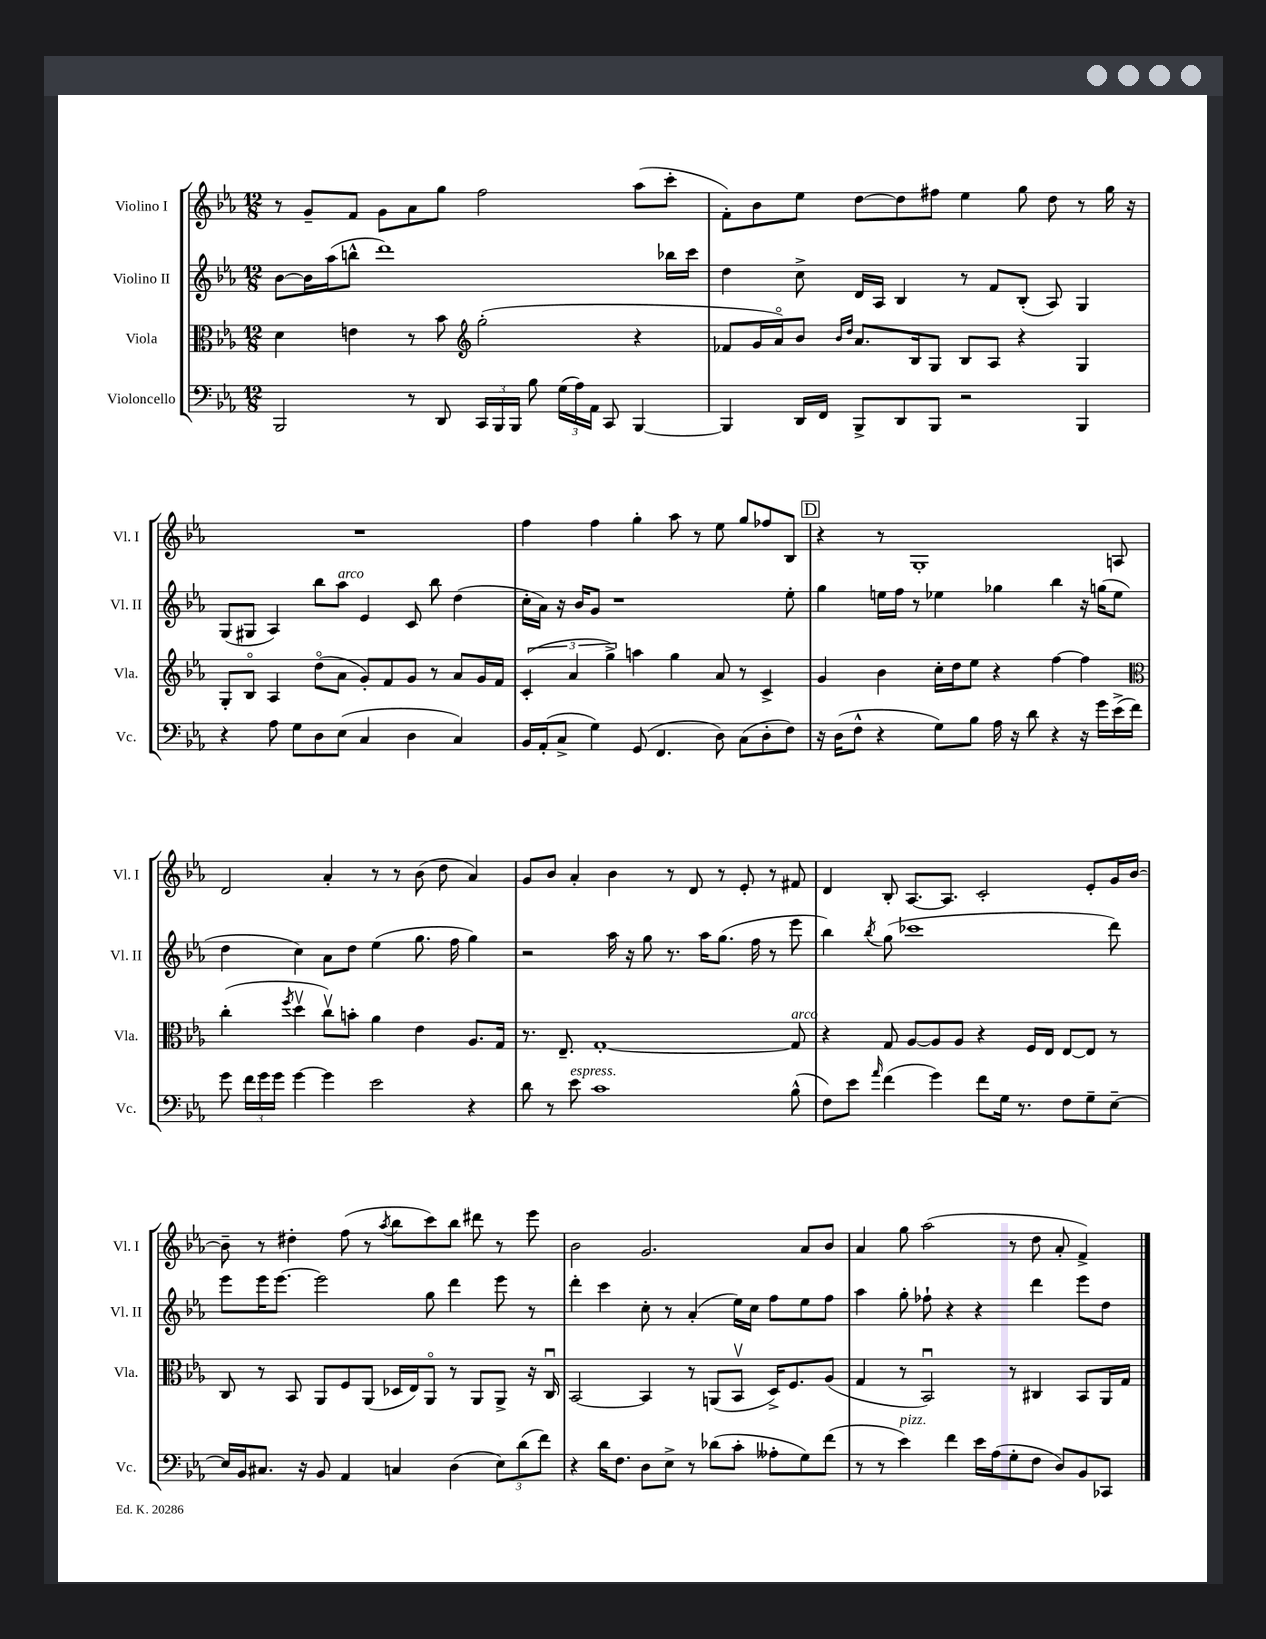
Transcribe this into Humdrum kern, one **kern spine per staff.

**kern	**kern	**kern	**kern
*staff4	*staff3	*staff2	*staff1
*clefF4	*clefC3	*clefG2	*clefG2
*k[b-e-a-]	*k[b-e-a-]	*k[b-e-a-]	*k[b-e-a-]
*M12/8	*M12/8	*M12/8	*M12/8
2BBB-	4d	[8b-	8r
.	.	16b-]	8g~
.	.	(16aa-	.
.	4e	8bb^^	8f
.	.	1ddd)	8g
8r	8r	.	8a-
8DD	8b-	.	8gg
*	*clefG2	*	*
24CC	(2gg'	.	2ff
24BBB-	.	.	.
24BBB-	.	.	.
8B-	.	.	.
(24G	.	.	.
24A-)	.	.	.
24AA-	.	.	.
8CC	.	.	.
[4BBB-	4r	.	(8aa-
.	.	16bb-	8ccc'
.	.	16ccc	.
=	=	=	=
4BBB-]	8f-	4dd	8f')
.	16g	.	8b-
.	16a-o)	.	.
16DD	8b-	8cc^	8ee-
16FF	.	.	.
.	16qqb-	.	.
.	16qqdd	.	.
8BBB-^	8.a-	16d	[8dd
.	.	16A-	.
8DD	.	4B-	8dd]
.	16B-	.	.
8BBB-	8G	.	8ff#
2r	8B-	8r	4ee-
.	8A-	8f	.
.	4r	(8B-'	8gg
.	.	8A-)	8dd
4BBB-	4G	4G	8r
.	.	.	16gg
.	.	.	16r
=	=	=	=
4r	8G'	(8G	1.r
.	8B-o	8G#	.
8A-	4A-	4A-)	.
8G	.	.	.
8D	(8ddo	8bb-	.
(8E-	8a-	8aa-	.
4C	8g')	4e-	.
.	8f	.	.
4D	8g	8c	.
.	8r	8bb-	.
4C)	8a-	(4dd	.
.	16g	.	.
.	16f	.	.
=	=	=	=
16BB-	(6c'	16cc'	4ff
(16AA-'	.	16a-)	.
8C^	.	16r	.
.	6a-	.	.
.	.	16b-	.
4G)	.	8g	4ff
.	6gg^)	.	.
.	.	1r	.
(8GG	4aa	.	4gg'
4.FF	.	.	.
.	4gg	.	8aa-
.	.	.	8r
8D)	8a-	.	8ee-
(8C	8r	.	8gg
8D'	4c^	.	8ff-
8F)	.	8ee-'	8B-
=	=	=	=
16r	4g	4gg	4r
(16D	.	.	.
8F^^	.	.	.
4r	4b-	16ee	8r
.	.	16ff	.
.	.	8r	1G'
8G)	16cc'	4ee-	.
.	16dd	.	.
8B-	8ee-	.	.
16A-	4r	4gg-	.
16r	.	.	.
8d	.	.	.
4r	[4ff	4bb-	.
16r	4ff]	16r	.
16g	.	(16gg	.
(16e-^	.	8ee-	8A
16f)	.	.	.
=	=	=	=
*	*clefC3	*	*
8g	(4cc'	4dd	2d
24f	.	.	.
24g	.	.	.
24g	.	.	.
.	8qff	.	.
[4g	4ddv	4cc)	.
4g]	8ccv)	8a-	4a-'
.	8b'	8dd	.
2e-	4a-	(4ee-	8r
.	.	.	8r
.	4e-	8.gg	(8b-
.	.	.	8dd
.	.	16ff	.
4r	8.A-	4gg)	4a-)
.	16G	.	.
=	=	=	=
8d	8.r	2r	8g
8r	.	.	8b-
.	8.E-~	.	.
8e-	.	.	4a-'
1c	[1G'	.	.
.	.	16aa-	4b-
.	.	16r	.
.	.	8gg	.
.	.	8.r	8r
.	.	.	8d
.	.	16aa-	.
.	.	(8.gg	8r
.	.	.	8e-'
.	.	16ff	.
.	.	8r	8r
(8B-^^	8G]	8eee-	8f#
=	=	=	=
8F)	4r	4bb-)	4d
8e-	.	.	.
16qqa-	.	8qbb-	.
(4f	8G	(8gg	8B-'
.	[8A-	1ccc-	[8.A-
4g)	8A-]	.	.
.	.	.	8.A-]
.	8A-	.	.
8f	4r	.	2c'
16G	.	.	.
8.r	.	.	.
.	16F	.	.
.	16E-	.	.
8F	[8E-	.	.
8G~	8E-]	.	8e-'
[8E-~	8r	8ddd)	16g
.	.	.	[16b-
=	=	=	=
16E-]	8C	8eee-	8b-~]
16BB-	.	.	.
8.C#	8r	16eee-	8r
.	.	[8.eee-	.
.	8BB-	.	4dd#'
16r	.	.	.
8BB-	8AA-	2eee-]	.
4AA-	8F	.	(8ff
.	(8AA-	.	8r
.	.	.	8qaa-
4C	16D-	.	8bb-
.	16E-)	.	.
.	8AA-o	8gg	8ccc)
(4D	8r	4ddd	8bb-
.	8AA-	.	8ddd#
12E-)	8AA-^	8eee-	8r
(12d	.	.	.
.	16r	8r	8eee-
12f)	.	.	.
.	16Cu	.	.
=	=	=	=
4r	[2BB-	4ddd'	2b-
16d	.	4ccc	.
8.F	.	.	.
8D	4BB-]	8cc'	2.g
8E-^	.	8r	.
8r	8r	(4a-'	.
(8d-	(8AA	.	.
8c'	8BB-v	16ee-)	.
.	.	16cc	.
8A--'	16D^)	8ff	.
.	8.F	.	.
8G)	.	8ee-	8a-
(8f	(8A-	8ff	8b-
=	=	=	=
8r	4G	4aa-	4a-
8r	.	.	.
4e-)	8r	8gg'	8gg
.	2BB-u)	8ff-`	(2aa-
4f	.	4r	.
16e-	.	4r	.
(16A-	.	.	.
8G'	8r	.	8r
8F	4C#	4ddd	8dd
8D)	.	.	8a-'
8BB-	8BB-	8eee-	4f^)
8CC-	16AA-	8dd	.
.	16G	.	.
==	==	==	==
*-	*-	*-	*-
